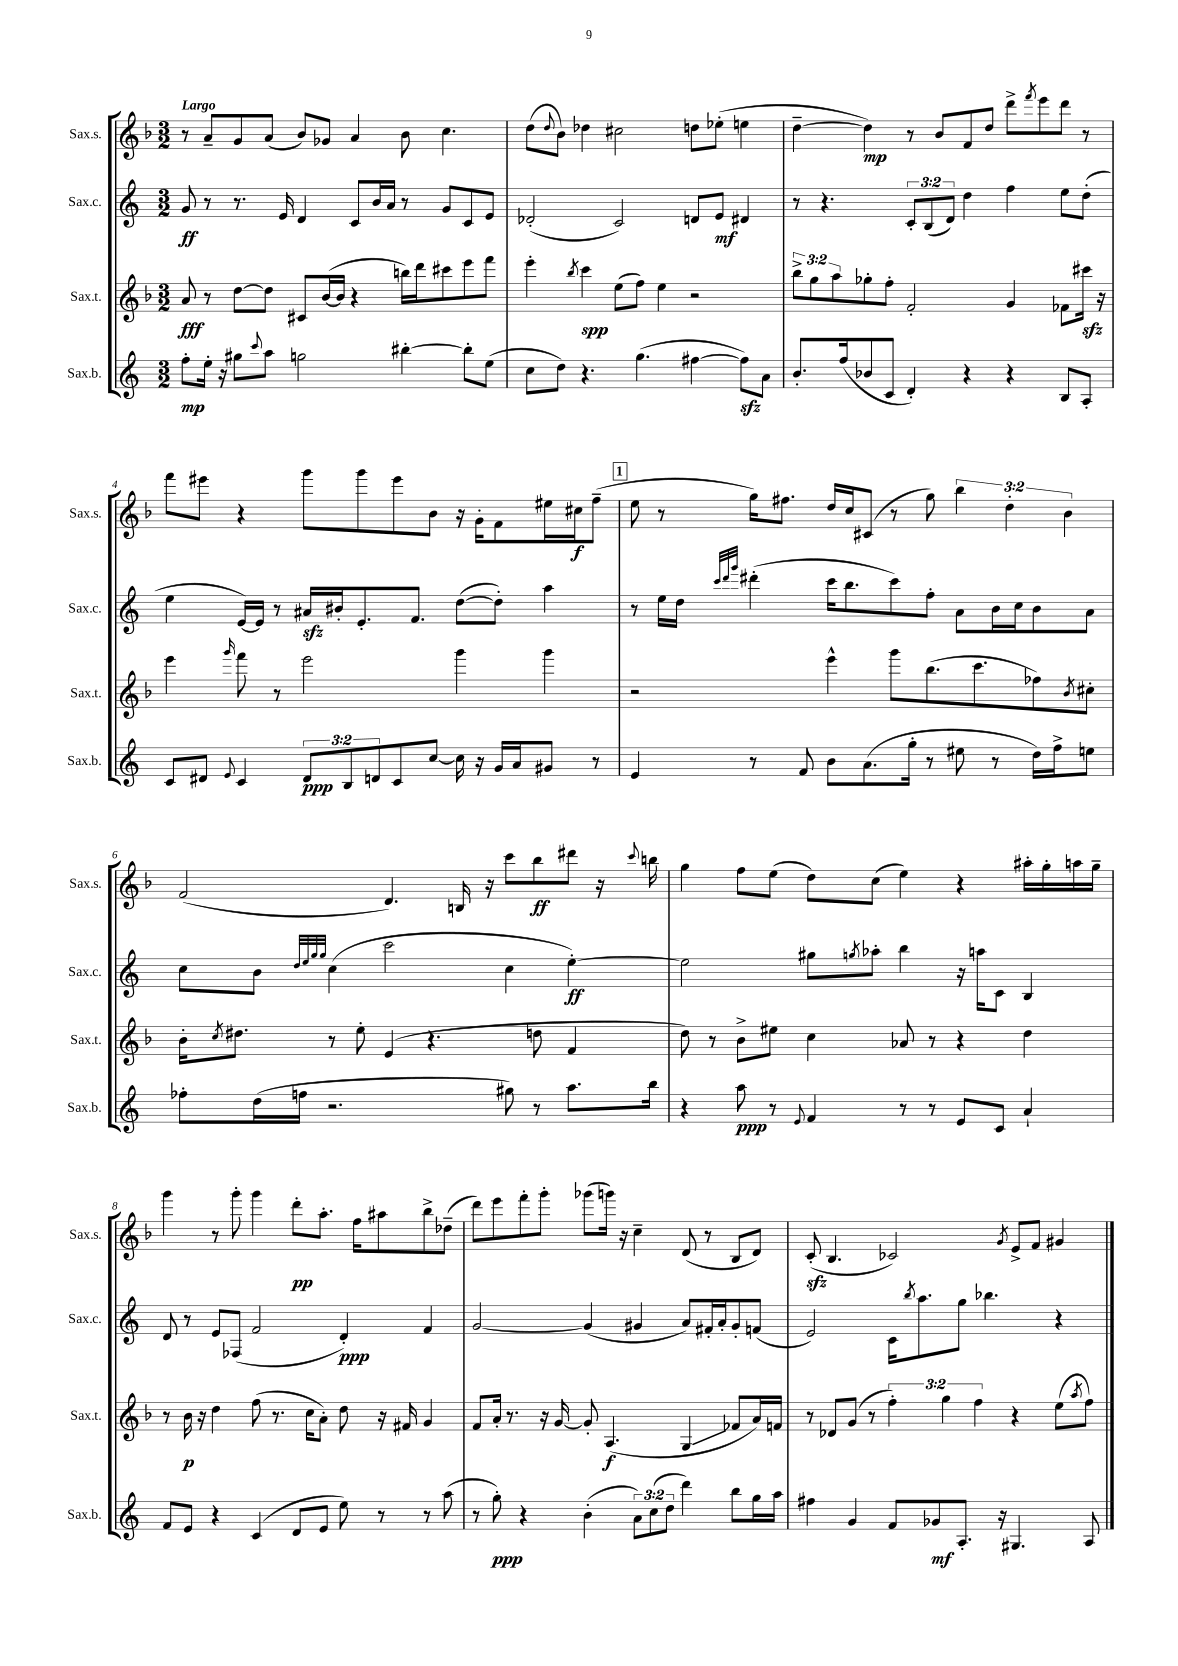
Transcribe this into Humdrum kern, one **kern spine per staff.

**kern	**kern	**kern	**kern
*staff4	*staff3	*staff2	*staff1
*clefG2	*clefG2	*clefG2	*clefG2
*k[]	*k[b-]	*k[]	*k[b-]
*M3/2	*M3/2	*M3/2	*M3/2
8ff'	8a	8g	8r
16ee'	8r	8r	8a~
16r	.	.	.
8gg#	[8dd	8.r	8g
8qqccc	.	.	.
8aa	8dd]	.	(8a
.	.	16e	.
2gg	8c#	4d	8b-)
.	([16b-	.	8g-
.	16b-]	.	.
.	4r	8c	4a
.	.	16b	.
.	.	16a	.
[4bb#'	16bb)	8r	8b-
.	16ddd	.	.
.	8ccc#	8g	4.cc
8bb#']	8eee	8c	.
(8ee	8fff	8e	.
=	=	=	=
8cc	4eee'	(2d-'	(8dd
.	.	.	8qqdd
8dd)	.	.	8b-)
.	8qbb-	.	.
4.r	4ccc	.	4dd-
.	(8ee	2c)	2cc#
(4.gg	8ff)	.	.
.	4ee	.	.
[4ff#	2r	8d	8dd
.	.	8e	(8ee-'
8ff#])	.	4d#	4ee
8a	.	.	.
=	=	=	=
8.b'	12bb-^	8r	[4dd~
.	12gg	.	.
.	.	4.r	.
.	12aa	.	.
(16ff	.	.	.
8b-	8gg-'	.	4dd])
8c	8ff'	.	.
4d')	2f'	12c'	8r
.	.	(12B	.
.	.	.	8b-
.	.	12d)	.
4r	.	4dd	8f
.	.	.	8dd
4r	4g	4ff	8ddd^
.	.	.	8qfff
.	.	.	8eee
8B	8f-	8ee	8ddd
8A'	16ccc#	(8dd'	8r
.	16r	.	.
=	=	=	=
8c	4eee	4ee	8fff
8d#	.	.	8eee#
8qqe	16qqggg	.	.
4c	8fff	[16e)	4r
.	.	16e]	.
.	8r	8r	.
12d#	2eee	16a#	8ggg
.	.	16b#'	.
12B	.	.	.
.	.	8.e'	8ggg
12d	.	.	.
8c	.	.	8eee#
.	.	8.f	.
[8cc	.	.	8b-
16cc]	4ggg	([8dd	16r
16r	.	.	16g'
16g	.	8dd'])	8f
16a	.	.	.
8g#	4ggg	4aa	16ee#
.	.	.	16cc#
8r	.	.	(8ff~
=	=	=	=
4e	2r	8r	8ee
.	.	16ee	8r
.	.	16dd	.
.	.	32qqccc	.
.	.	32qqddd	.
.	.	32qqggg	.
8r	.	(4ddd#'	16gg)
.	.	.	8.ff#
8f	.	.	.
8b	4eee^^	16ccc	16dd
.	.	8.bb	16cc
(8.a	.	.	(8c#
.	8ggg	8ccc)	8r
16gg'	.	.	.
8r	(8.bb-	8ff'	8gg)
8ee#	.	8a	6bb-
.	8.ccc	.	.
8r	.	16b	.
.	.	.	6dd'
.	.	16cc	.
16dd)	8ff-)	8b	.
16ff^	.	.	.
.	.	.	6b-
.	8qb-	.	.
8ee	8cc#'	8a	.
=	=	=	=
8ff-'	16b-'	8cc	(2f
.	8qcc	.	.
.	8.dd#	.	.
(16dd	.	8b	.
16ff	.	.	.
.	.	32qqdd	.
.	.	32qqee	.
.	.	32qqgg	.
.	.	32qqgg	.
2.r	8r	(4cc	.
.	8ee'	.	.
.	(4e	2ccc	4.d)
.	4.r	.	.
.	.	.	16B
.	.	.	16r
8gg#)	.	4cc	8ccc
8r	8dd	.	8bb-
8.aa	4f	[4ee')	8ddd#
.	.	.	16r
.	.	.	8qqccc
16bb	.	.	16bb
=	=	=	=
4r	8dd)	2ee]	4gg
.	8r	.	.
8aa	8b-^	.	8ff
8r	8ee#	.	(8ee
8qqe	.	.	.
4f	4cc	8gg#	8dd)
.	.	8qgg	.
.	.	8aa-'	(8cc
8r	8a-	4bb	4ee)
8r	8r	.	.
8e	4r	16r	4r
.	.	16aa	.
8c	.	8c	.
4a`	4dd	4B	16aa#'
.	.	.	16gg'
.	.	.	16aa
.	.	.	16gg~
=	=	=	=
8f	8r	8d	4ggg
8e	16b-	8r	.
.	16r	.	.
4r	4dd	8e	8r
.	.	(8F-	8ggg'
(4c	(8ff	2f	4ggg
.	8.r	.	.
8d	.	.	8ddd'
.	16cc	.	.
8e	8a')	.	8.aa'
8ee)	8dd	4d')	.
.	.	.	16ff
8r	16r	.	8aa#
.	16f#	.	.
8r	4g	4f	8bb-^
(8aa	.	.	(8dd-~
=	=	=	=
8r	8f	[2g	8ddd)
8gg')	16a'	.	8eee
.	8.r	.	.
4r	.	.	8fff'
.	16r	.	8ggg'
.	[16g	.	.
(4b'	8g']	(4g]	(8ggg-
.	(4.A	.	16ggg)
.	.	.	16r
12a)	.	4g#	4cc~
(12cc	.	.	.
12dd	.	.	.
4ddd)	4G	8a)	(8d
.	.	16f#'	8r
.	.	16a'	.
8bb	8f-	8g#'	8B-
16gg	16a)	(8f	8d)
16aa	16f	.	.
=	=	=	=
4ff#	8r	2e)	(8c'
.	8d-	.	4.B-
4g	(8g	.	.
.	8r	.	.
8f	6ff')	16c	2c-)
.	.	8qbb	.
.	.	8.aa	.
8g-	.	.	.
.	6gg	.	.
8.A'	.	8gg	.
.	6ff	.	.
.	.	4.bb-	.
16r	.	.	.
.	.	.	8qg
4.G#	4r	.	8e^
.	.	.	8f
.	(8ee	4r	4g#
.	8qaa	.	.
8A	8ff)	.	.
==	==	==	==
*-	*-	*-	*-
